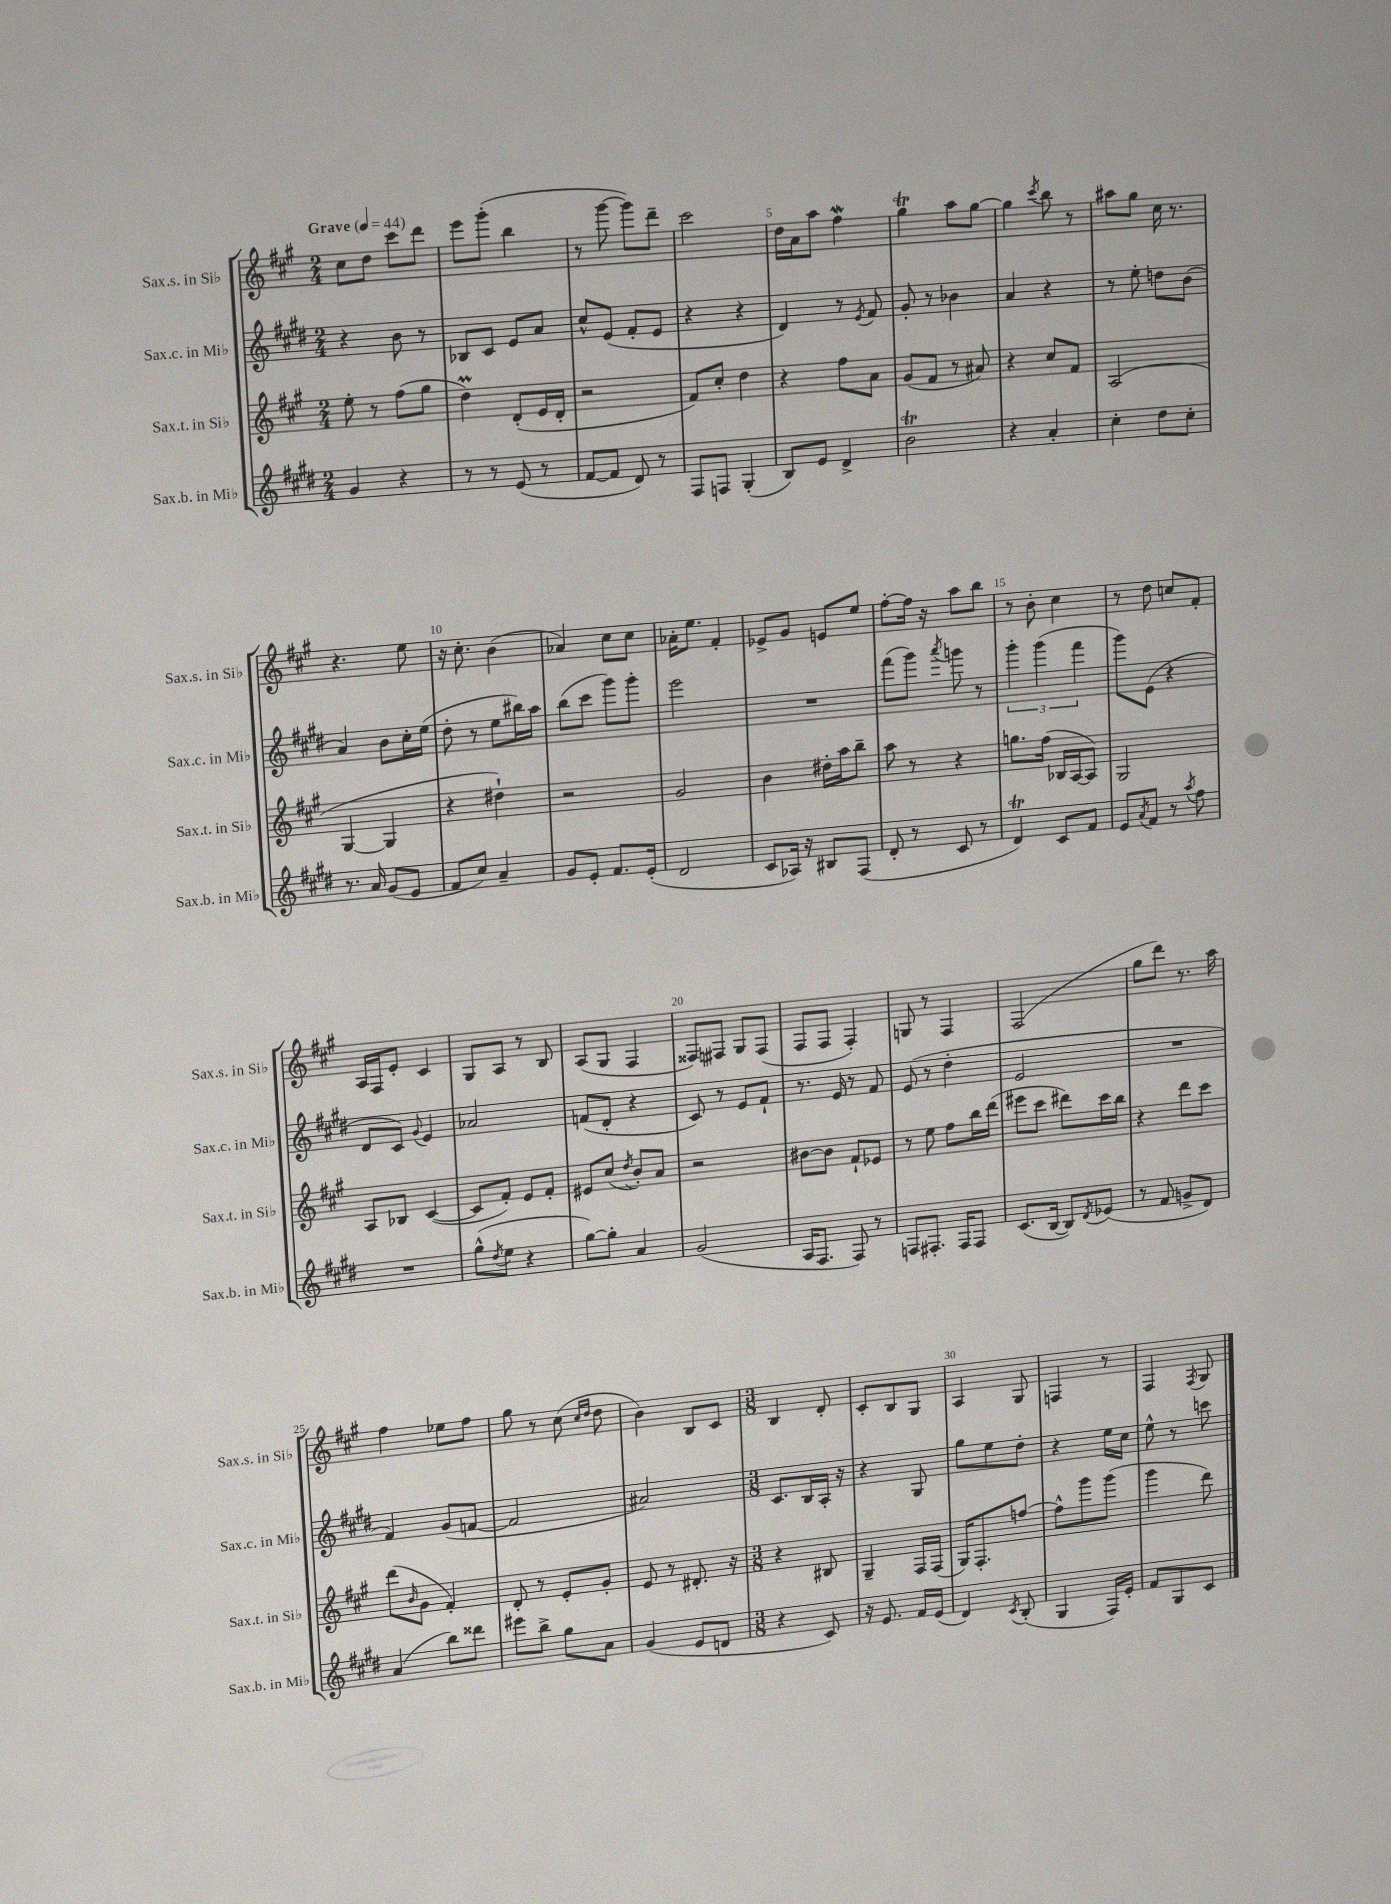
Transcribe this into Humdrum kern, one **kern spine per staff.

**kern	**kern	**kern	**kern
*staff4	*staff3	*staff2	*staff1
*clefG2	*clefG2	*clefG2	*clefG2
*k[f#c#g#d#]	*k[f#c#g#]	*k[f#c#g#d#]	*k[f#c#g#]
*M2/4	*M2/4	*M2/4	*M2/4
*MM44	*MM44	*MM44	*MM44
4g#	8ee'	4r	8cc#
.	8r	.	8dd
4r	(8ff#	8b	8ccc#
.	8gg#	8r	8ddd
=	=	=	=
8r	4dd)	8B-	8eee
8r	.	8c#	(8ggg#'
(8e	(8d'	8e	4bb
8r	16e	8a	.
.	16d'	.	.
=	=	=	=
[8f#	2r	8cc#^^	8r
8f#]	.	(8e	[8ggg#
8d#)	.	8f#'	8ggg#])
8r	.	8e	8ddd~
=	=	=	=
8F#	8f#)	4r	2ccc#
8F	8cc#'	.	.
(4G#'	4dd	4r	.
=	=	=	=
8B)	4r	4d#)	16dd
.	.	.	16a
8e	.	.	8aa
4d#^	8ff#	8r	4ff#
.	.	8qe	.
.	8a	8f#	.
=	=	=	=
2b	(8g#	8g#'	4gg#
.	8f#	8r	.
.	8r	4b-	8aa
.	8a#)	.	[8gg#
=	=	=	=
4r	4r	4a	4gg#]
.	.	.	8qccc#
4a'	8cc#	4r	8bb
.	8f#	.	8r
=	=	=	=
4cc#'	(2A	8r	8aa#
.	.	8ee'	8gg#
8dd#	.	8dd	16cc#
.	.	.	8.r
8cc#'	.	(8b	.
=	=	=	=
8.r	[4G#	4a)	4.r
16a	.	.	.
(8g#	4G#]	8b	.
8e	.	16cc#'	8ee
.	.	(16ee	.
=	=	=	=
8f#	4r	8dd#'	16r
.	.	.	8.cc#'
8cc#)	.	8r	.
4a~	4dd#`)	8ee	(4b
.	.	16bb#)	.
.	.	16aa	.
=	=	=	=
8g#	2r	(8bb	4a-)
8e'	.	8ccc#	.
8.f#	.	8ggg#)	8cc#
.	.	8ggg#'	8cc#
(16e'	.	.	.
=	=	=	=
2d#	2g#	2eee	16a-'
.	.	.	8.ee
.	.	.	4f#'
=	=	=	=
8c#	4b	2r	8e-^
16A-)	.	.	8g#
16r	.	.	.
8B#	16dd#'	.	8e
.	16aa	.	.
(8F#	8bb~	.	8ee
=	=	=	=
8d#'	8aa	(8fff#	[8ff#'
8r	8r	8ggg#)	16ff#]
.	.	.	16r
.	.	8qaaa	.
8c#	4r	8ggg	8aa
8r	.	8r	8bb
=	=	=	=
4d#)	8.gg	6ggg#'	8r
.	.	.	8b'
.	.	(6ggg#	.
.	(16ff#	.	.
8c#	16B-	.	4cc#
.	[16A	.	.
.	.	6fff#	.
8f#	8A])	.	.
=	=	=	=
8e	2G#	8ggg#)	8r
8qa	.	.	.
8f#	.	(8e	8dd
8r	.	4r	8cc
8qaa	.	.	.
8ff#	.	.	8f#'
=	=	=	=
2r	8A	8d#	16A
.	.	.	16F#
.	8B-	8c#)	8e'
.	.	8qqg#	.
.	([4c#	4e	4c#
=	=	=	=
(8gg#^^	8c#]	2a-	8G#
8qdd#	.	.	.
8ee	8f#')	.	8A
4r	8e	.	8r
.	8f#'	.	8B
=	=	=	=
[8gg#)	8e#	(8f	(8A
8gg#']	(8cc#	8d#'	8G#
.	8qdd	.	.
4a	8b')	4r	4F#
.	8a	.	.
=	=	=	=
(2g#	2r	8c#)	8F##)
.	.	8r	8F#
.	.	8e	8G#
.	.	8f#`	(8F#
=	=	=	=
16A	[8b#	8.r	8F#
8.F#	.	.	.
.	8b#]	.	8F#
.	.	16e	.
8F#)	8f#`	8r	4F#')
8r	8e-	8f#	.
=	=	=	=
8F	8r	(8e	8G
8.F#'	8ee	8r	8r
.	8ff#	4dd#'	4F#
16F#	.	.	.
8F#	16bb	.	.
.	(16ddd	.	.
=	=	=	=
(8.c#	8eee#	2e	(2F#
.	8ccc#	.	.
[16B	.	.	.
8B])	8ddd#)	.	.
8qd#	.	.	.
(8e-	16ccc#	.	.
.	16bb	.	.
=	=	=	=
8r	4r	2r	8gg#
8f#	.	.	8ddd)
8g^	8ddd	.	8.r
8d#)	8ccc#	.	.
.	.	.	16aa
=	=	=	=
(4a	(8ddd	4f#)	4ff#
.	16qqb	.	.
.	8g#	.	.
8bb)	4f#')	(8g#	8ee-
8ddd##	.	[8f	8ff#
=	=	=	=
8eee#	8d'	2f]	8gg#
8bb^	8r	.	8r
8gg#	8e'	.	(8cc#
.	.	.	16qqcc#
.	.	.	16qqdd
8a	8g#'	.	8dd
=	=	=	=
(4g#	8e	2a#)	4b)
.	8r	.	.
8e	8.d#'	.	8B
8d	.	.	8c#
.	16r	.	.
=	=	=	=
*M3/8	*M3/8	*M3/8	*M3/8
4r	4r	8.c#	4B
.	.	16B	.
8c#)	8B#	16A'	8d'
.	.	16r	.
=	=	=	=
16r	4G#~	4r	8c#'
8.e	.	.	.
.	.	.	8B
16f#	16F#	8G#	8G#
(16e	(16F#	.	.
=	=	=	=
4d#)	16G#)	8gg#	4A
.	8.F#'	.	.
.	.	8ee	.
8qc#	.	.	.
(8B'	[8ff	8dd#'	8G#
=	=	=	=
4G#	8ff^^]	4r	4F
.	8ggg#	.	.
16F#)	(8ggg#	16ee	8r
16e'	.	16cc#	.
=	=	=	=
8f#	4ggg#	8ee^^	4F#
8G#	.	8r	.
.	.	.	8qF#
8c#	8ddd)	8ccc	8G#
==	==	==	==
*-	*-	*-	*-
